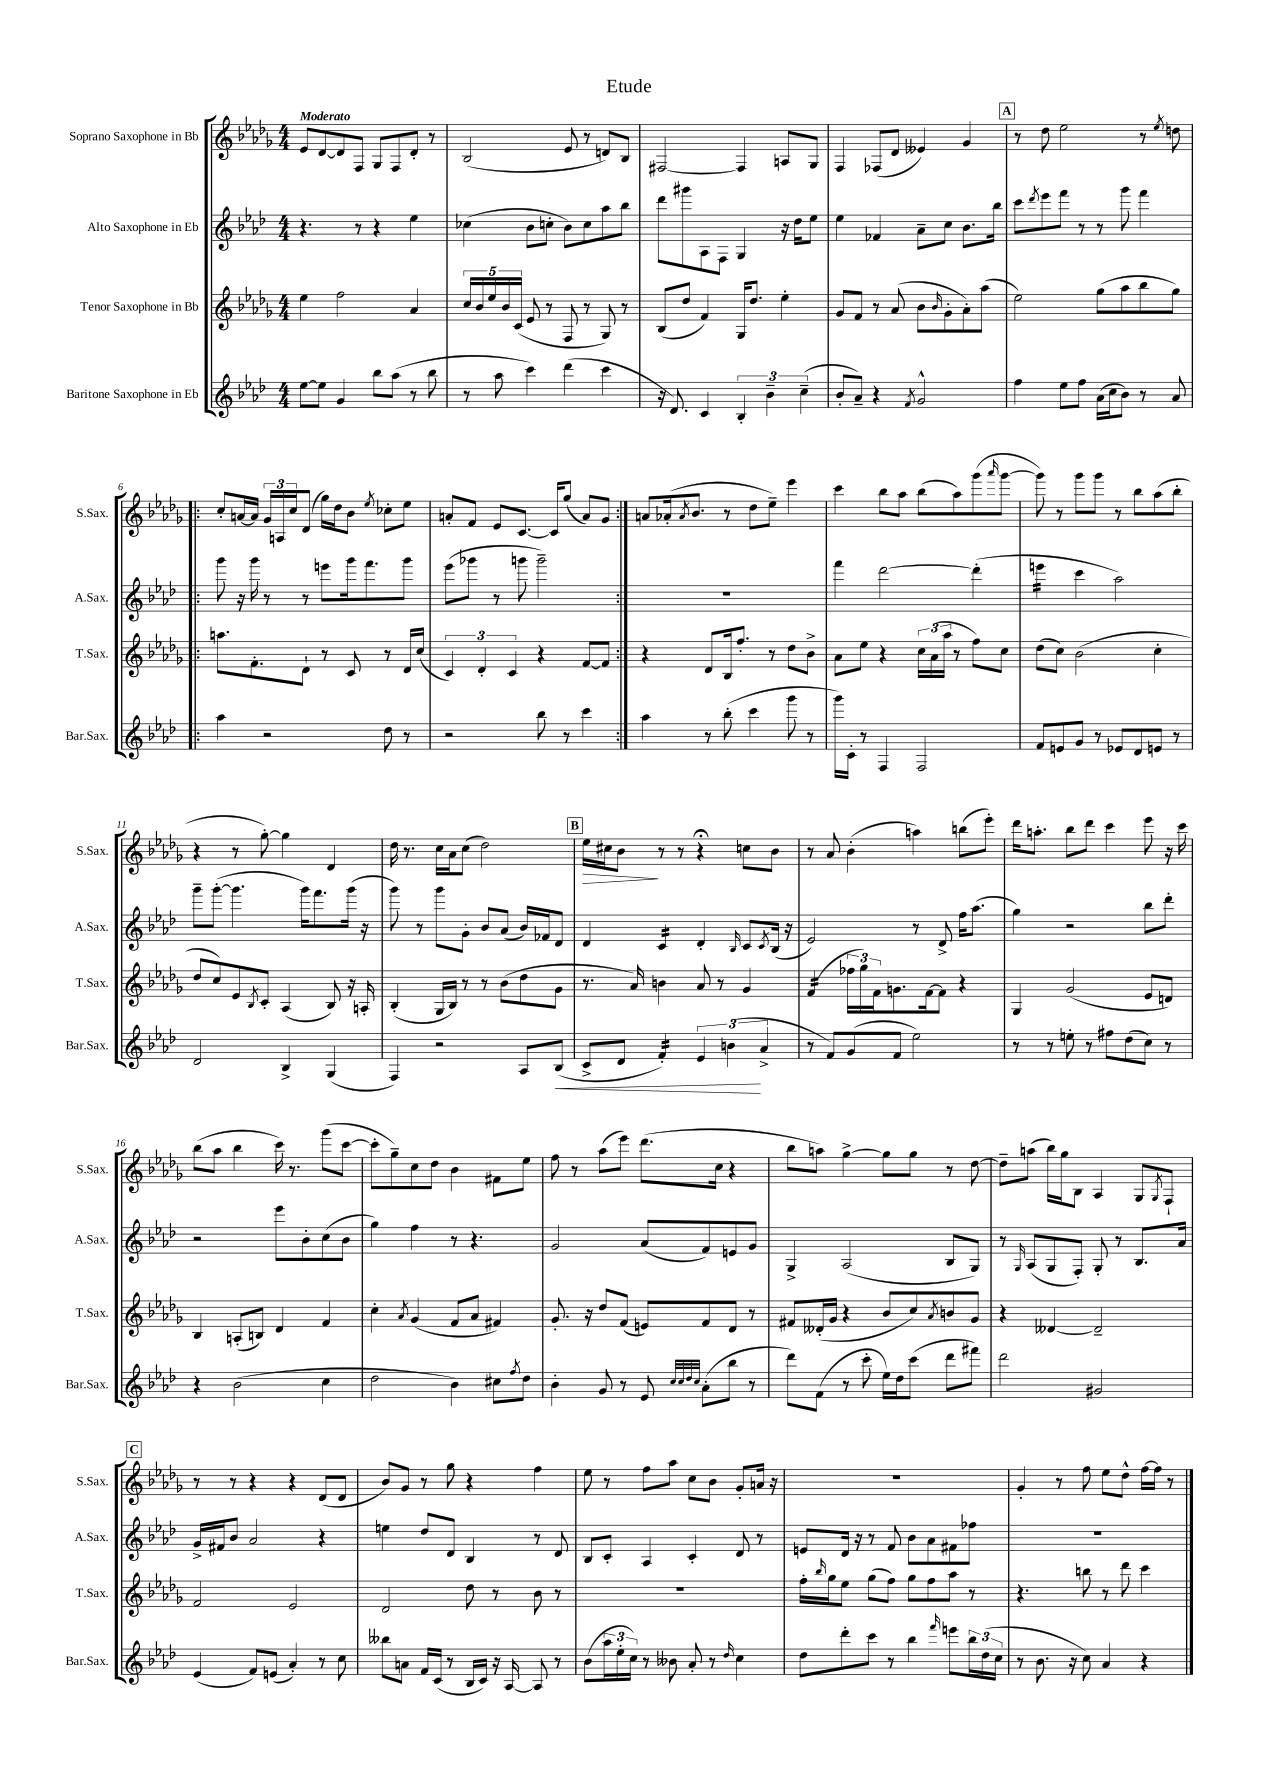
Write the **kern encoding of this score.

**kern	**kern	**kern	**kern
*staff4	*staff3	*staff2	*staff1
*clefG2	*clefG2	*clefG2	*clefG2
*k[b-e-a-d-]	*k[b-e-a-d-g-]	*k[b-e-a-d-]	*k[b-e-a-d-g-]
*M4/4	*M4/4	*M4/4	*M4/4
[8ee-	4ee-	4.r	8e-
8ee-]	.	.	[8d-
4g	2ff	.	8d-]
.	.	8r	8F
8bb-	.	4r	8G-
(8aa-	.	.	8F
8r	4a-	4ee-	8d-'
8bb-	.	.	8r
=	=	=	=
8r	20cc	(4cc-	(2B-
.	20b-	.	.
.	20ee-	.	.
8aa-	.	.	.
.	20b-	.	.
.	(20c	.	.
4ccc)	8e-	8b-	.
.	8r	8cc'	.
(4ddd-	8F	8b-)	8e-
.	8r	8cc	8r
4ccc	8G-)	8aa-	8d)
.	8r	8bb-	8B-
=	=	=	=
16r	(8B-	8ddd-	[2F#
8.d-)	.	.	.
.	8dd-	8ggg#	.
4c	4f)	8A-	.
.	.	8F	.
6B-'	16G-	4G	4F#]
.	8.dd-	.	.
6b-~	.	.	.
.	4ee-'	16r	8A
.	.	16dd-	.
(6cc~	.	.	.
.	.	8ee-	8G-
=	=	=	=
8b-'	8g-	4ee-	4F
8a-~)	8f	.	.
4r	8r	4f-	(8F-
.	(8a-	.	8d-
8qf	.	.	.
2g^^	8b-	8a-~	4e--)
.	16qqb-	.	.
.	8g-'	8cc	.
.	8a-')	8.b-	4g-
.	(8aa-	.	.
.	.	16bb-	.
=	=	=	=
4ff	2ee-)	8ccc	8r
.	.	8qddd-	.
.	.	8eee-	8dd-
8ee-	.	8fff	2ee-
8ff	.	8r	.
(16a-	(8gg-	8r	.
16cc	.	.	.
8b-)	8aa-	8ggg	.
8r	8bb-	4fff	8r
.	.	.	8qee-
8a-	8gg-)	.	8dd
=!|:	=!|:	=!|:	=!|:
4aa-	8.aa	8ggg	8cc'
.	.	16r	[16a
.	8.f'	16ggg	16a]
2r	.	8r	24g-
.	.	.	24A
.	.	.	24cc
.	8d-`	8r	(8d-
.	8r	8eee	16gg-)
.	.	.	16dd-
.	8c	16ggg	8b-
.	.	8.fff	.
.	.	.	8qee-
8dd-	8r	.	8cc-'
8r	16d-	8ggg	8ee-
.	(16cc	.	.
=	=	=	=
2r	6c)	(8eee-	8a'
.	.	8ggg-	8f
.	6d-'	.	.
.	.	8r	8e-
.	6c	.	.
.	.	8ggg	[8.c
8bb-	4r	2ggg~)	.
.	.	.	16c]
8r	.	.	(8gg-
4ccc	[8f	.	8a)
.	8f]	.	8g-
=:|!	=:|!	=:|!	=:|!
4aa-	4r	1r	8a
.	.	.	(16a-'
.	.	.	8qa-
.	.	.	8.b-
8r	8d-	.	.
(8bb-'	16B-	.	8r
.	8.ff'	.	.
4ccc	.	.	8dd-
.	8r	.	8ee-~)
8ggg	8dd-	.	4eee-
8r	8b-^	.	.
=	=	=	=
16ggg)	8a-	4fff	4ccc
16c'	.	.	.
8r	8ee-	.	.
4F	4r	[2ddd-	8bb-
.	.	.	8aa-
2F	24cc	.	(8bb-
.	(24a-	.	.
.	24aa-	.	.
.	8r	.	8aa-)
.	8ff)	(4ddd-']	(8ggg-
.	.	.	16qqaaa-
.	8cc	.	[8ggg-
=	=	=	=
8f	(8dd-	4eee	8ggg-])
8e	8cc)	.	8r
8g	(2b-	4ccc	8ggg-
8r	.	.	8ggg-
8e-	.	2aa-)	8r
8d-	.	.	8bb-
8e	4cc'	.	(8aa-
8r	.	.	8bb-'
=	=	=	=
2d-	8dd-	8ggg~	4r
.	8cc)	([8ggg'	.
.	8e-	4.ggg]	8r
.	8qB-	.	.
.	8c'	.	[8gg-')
4B-^	(4A-	.	4gg-]
.	.	16ggg)	.
.	.	8.fff	.
(4G	8B-)	.	4d-
.	16r	(16ggg	.
.	16A'	16r	.
=	=	=	=
4F)	(4B-'	8ggg)	16dd-
.	.	.	8.r
.	.	8r	.
2r	16G-	8ggg	16cc
.	16B-)	.	16a-
.	8r	8g'	(8cc
.	8r	8b-	2dd-)
.	(8b-	(8a-	.
8A-	8dd-	16b-)	.
.	.	16f-	.
(8B-	8g-	8d-	.
=	=	=	=
8c^	8.r	4d-	16ee-
.	.	.	16cc#
8d-	.	.	8b-
.	16a-)	.	.
4f')	4b	4c	8r
.	.	.	8r
6e-	8a-	4d-'	4r;
.	8r	.	.
(6b	.	.	.
.	.	16qqB-	.
.	4g-	8c	8cc
6a-^	.	.	.
.	.	8qc	.
.	.	(16B-	8b-
.	.	16r	.
=	=	=	=
8r	(4f	2e-)	8r
8f)	.	.	8a-
(8g	24ff-	.	(4b-'
.	24gg-)	.	.
.	24f	.	.
8f	8.g	.	.
2ee-)	.	8r	4aa)
.	[16f	.	.
.	8f]	8d-^	.
.	4r	16ff	(8bb
.	.	(8.aa-	.
.	.	.	8eee-')
=	=	=	=
8r	4G-	4gg)	16ddd-
.	.	.	8.aa'
8r	.	.	.
8ee'	(2g-	2r	8bb-
8r	.	.	8ddd-
8ff#	.	.	4ccc
(8dd-	.	.	.
8cc)	8e-	8bb-	8eee-
8r	8d)	8ddd-'	16r
.	.	.	16ccc
=	=	=	=
4r	4B-	2r	(8bb-
.	.	.	8aa-
(2b-	(8A'	.	4bb-
.	8B)	.	.
.	4d-	8eee-	16ccc)
.	.	.	8.r
.	.	8b-'	.
4cc	4f	(8cc	(8ggg-
.	.	8b-	[8ccc
=	=	=	=
2dd-	4cc'	4gg)	8ccc']
.	.	.	8gg-~)
.	8qa-	.	.
.	(4g-	4ff	8cc
.	.	.	8dd-
4b-)	8f	8r	4b-
.	8a-	4.r	.
8cc#	4f#)	.	8f#
8qff	.	.	.
8dd-	.	.	8ee-
=	=	=	=
4b-'	8.g-'	2g	8ff
.	.	.	8r
.	16r	.	.
8g	8dd-	.	(8aa-
8r	(8f	.	8eee-)
8e-	8e)	(8a-	(8.ddd-
32qqcc	.	.	.
32qqcc	.	.	.
32qqdd-	.	.	.
32qqcc	.	.	.
(8a-'	8f	8f)	.
.	.	.	16cc
8bb-	8d-	8e	4r
8r	8r	8g	.
=	=	=	=
8ddd-)	8f#	4G^	8bb-
(8f	(16d--'	.	8aa)
.	16g-	.	.
8r	4r	(2A-	[4gg-^
8ccc'	.	.	.
16ee-)	8b-	.	8gg-]
16dd-	.	.	.
(8ccc	8cc)	.	8gg-
.	8qa-	.	.
8ddd-	8b	8B-	8r
8fff#)	8g-	8G)	[8dd-
=	=	=	=
2ddd-	4r	8r	8dd-~]
.	.	16qqG	.
.	.	(8A-	(8aa
.	[4d--	8G	16bb-)
.	.	.	16gg-
.	.	8F')	8B-
2g#	2d--~]	8G'	4A-
.	.	8r	.
.	.	8.B-	8G-
.	.	.	8qG-
.	.	.	8F`
.	.	16a-	.
=	=	=	=
(4e-	2f	16g^	8r
.	.	16f#	.
.	.	8b-	8r
8f)	.	2a-	4r
(8e	.	.	.
4a-')	2e-	.	4r
8r	.	4r	(8d-
8cc	.	.	8d-
=	=	=	=
8bb--	2d-	4ee	8b-)
8a	.	.	8g-
16f	.	8dd-	8r
(16c	.	.	.
8r	.	8d-	8gg-
16B-	8dd-	4B-	4r
16c)	.	.	.
16r	8r	.	.
[16A-	.	.	.
8A-]	8b-	8r	4ff
8r	8r	8d-	.
=	=	=	=
(8b-	1r	8B-	8ee-
24aa-	.	8c'	8r
24ee-'	.	.	.
24cc)	.	.	.
8r	.	4A-	8ff
8b--	.	.	8aa-
8a-'	.	4c'	8cc
8r	.	.	8b-
16qqdd-	.	.	.
4cc	.	8d-	8g-'
.	.	8r	16a
.	.	.	16r
=	=	=	=
8dd-	16ff'	8e	1r
.	16qqbb-	.	.
.	16gg-	.	.
8ddd-'	8ee-	16d-	.
.	.	16r	.
8ccc	(8gg-	8r	.
8r	8ff)	8f	.
4bb-	8gg-	8b-	.
.	8ff	8a-	.
16qqfff	.	.	.
8eee	8aa-	8f#	.
24bb-	8r	8ff-	.
(24dd-	.	.	.
24cc	.	.	.
=	=	=	=
8r	4.r	1r	4g-'
8.b-	.	.	.
.	.	.	8r
16r	.	.	.
8cc)	8bb	.	8ff
4a-	8r	.	8ee-
.	8ddd-	.	8dd-^^
4r	4ccc	.	[16ff
.	.	.	16ff]
.	.	.	8r
==	==	==	==
*-	*-	*-	*-
